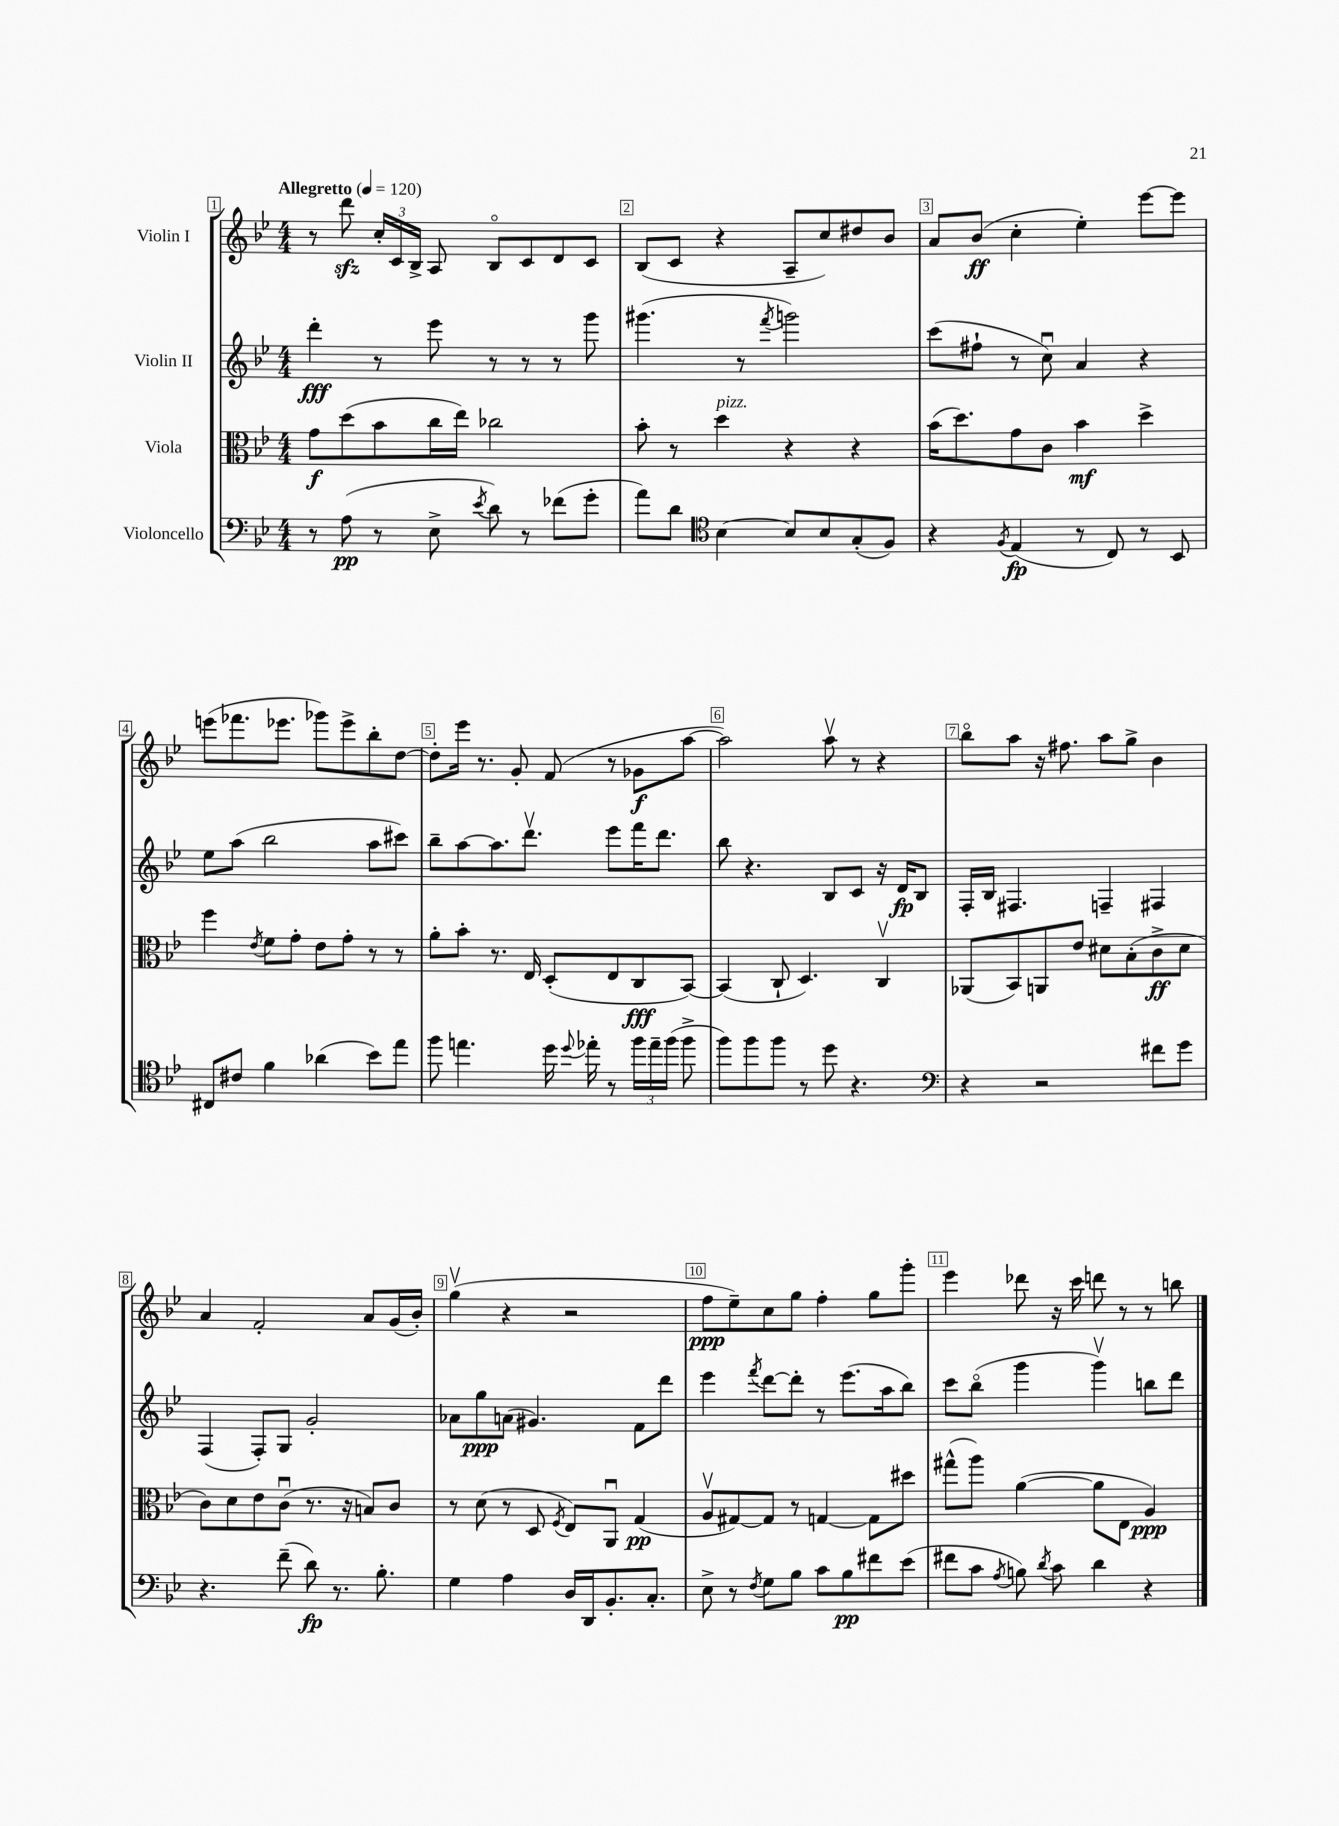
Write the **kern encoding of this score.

**kern	**kern	**kern	**kern
*staff4	*staff3	*staff2	*staff1
*clefF4	*clefC3	*clefG2	*clefG2
*k[b-e-]	*k[b-e-]	*k[b-e-]	*k[b-e-]
*M4/4	*M4/4	*M4/4	*M4/4
*MM120	*MM120	*MM120	*MM120
8r	8g	4ddd'	8r
(8A	(8dd	.	8ddd
8r	8b-	8r	24cc'
.	.	.	24c
.	.	.	24B-^
8E-^	16cc	8eee-	8A
.	16ee-)	.	.
8qe-	.	.	.
8d)	2cc-	8r	8B-o
8r	.	8r	8c
(8f-	.	8r	8d
8g'	.	8ggg	8c
=	=	=	=
8a)	8b-'	(4.ggg#	(8B-
8d	8r	.	8c
*clefC4	*	*	*
[4B-	4dd	.	4r
.	.	8r	.
.	.	8qfff	.
8B-]	4r	2ggg)	8A~
8B-	.	.	8cc)
(8G'	4r	.	8dd#
8F)	.	.	8b-
=	=	=	=
4r	(16b-	(8ccc	8a
.	8.dd)	.	.
.	.	8ff#`	(8b-
8qF	.	.	.
(4E-	8g	8r	4cc'
.	8c	8ccu)	.
8r	4b-	4a	4ee-')
8C)	.	.	.
8r	4dd^	4r	[8eee-
8BB-	.	.	8eee-]
=	=	=	=
8C#	4ff	8ee-	(8eee
8c#	.	(8aa	8.fff-
.	8qe-	.	.
4f	8f	2bb-	.
.	.	.	8.eee-
.	8g'	.	.
(4a-	8e-	.	8ggg-)
.	8g'	.	8eee-^
8b-)	8r	8aa	8bb-'
8ee-	8r	8ccc#)	[8dd
=	=	=	=
8ff	8a'	8bb-~	8dd']
4.ee	8b-'	[8aa	16eee-
.	.	.	8.r
.	8.r	8.aa]	.
.	.	.	8g'
.	16E-	8.dddv	.
16dd	(8D'	.	(8f
8qqdd	.	.	.
16ee-'	.	.	.
8r	8E-	8eee-	8r
24ff	8C	16fff	8g-
24ee-~	.	.	.
.	.	8.ddd	.
(24ff	.	.	.
8ff^	[8BB-)	.	[8aa
=	=	=	=
8ff)	(4BB-]	8bb-	2aa])
8ff	.	4.r	.
8ff	8C`	.	.
8r	4.D)	.	.
8dd	.	8B-	8aav
4.r	.	8c	8r
.	4Cv	16r	4r
.	.	16d	.
.	.	8B-	.
=	=	=	=
*clefF4	*	*	*
4r	(8AA-	16F'	8bb-o
.	.	16B-	.
.	8BB-)	4.F#	8aa
2r	8AA	.	16r
.	.	.	8.ff#
.	8e-	.	.
.	8d#	4F~	8aa
.	(8B-'	.	8gg^
8f#	8c^	4F#	4b-
8g	8d#	.	.
=	=	=	=
4.r	8c)	(4F	4a
.	8d	.	.
.	8e-	8F')	2f'
(8f~	(8cu	8G	.
8d)	8.r	2g'	.
8.r	.	.	.
.	16r	.	.
.	8B)	.	8a
8.B-'	.	.	.
.	8c	.	(16g
.	.	.	16b-')
=	=	=	=
4G	8r	8a-	(4ggv
.	(8d	8gg	.
4A	8r	(8a	4r
.	8D	4.g#)	.
.	8qF	.	.
16D	8E-)	.	2r
16DD	.	.	.
8.BB-'	8AAu	.	.
.	(4G	8f	.
8.C'	.	.	.
.	.	8ddd	.
=	=	=	=
8E-^	8Av	4eee-	8ff
8r	[8G#)	.	8ee-~)
8qF	.	8qfff	.
8G	8G#]	[8ddd	8cc
8B-	8r	8ddd']	8gg
8c	[4G	8r	4ff'
8B-	.	(8.eee-	.
8f#	8G]	.	8gg
.	.	16aa	.
(8e-	8dd#	8bb-)	8ggg'
=	=	=	=
8f#	(8gg#^^	8ccc	4eee-
8c	8aa)	(8bb-o	.
8qA	.	.	.
8B)	([4a	4ggg	8ddd-
8qd	.	.	.
8c	.	.	16r
.	.	.	16ccc
4d	8a]	4gggv)	8ddd
.	8E-	.	8r
4r	4A)	8bb	8r
.	.	8ddd	8bb
==	==	==	==
*-	*-	*-	*-
